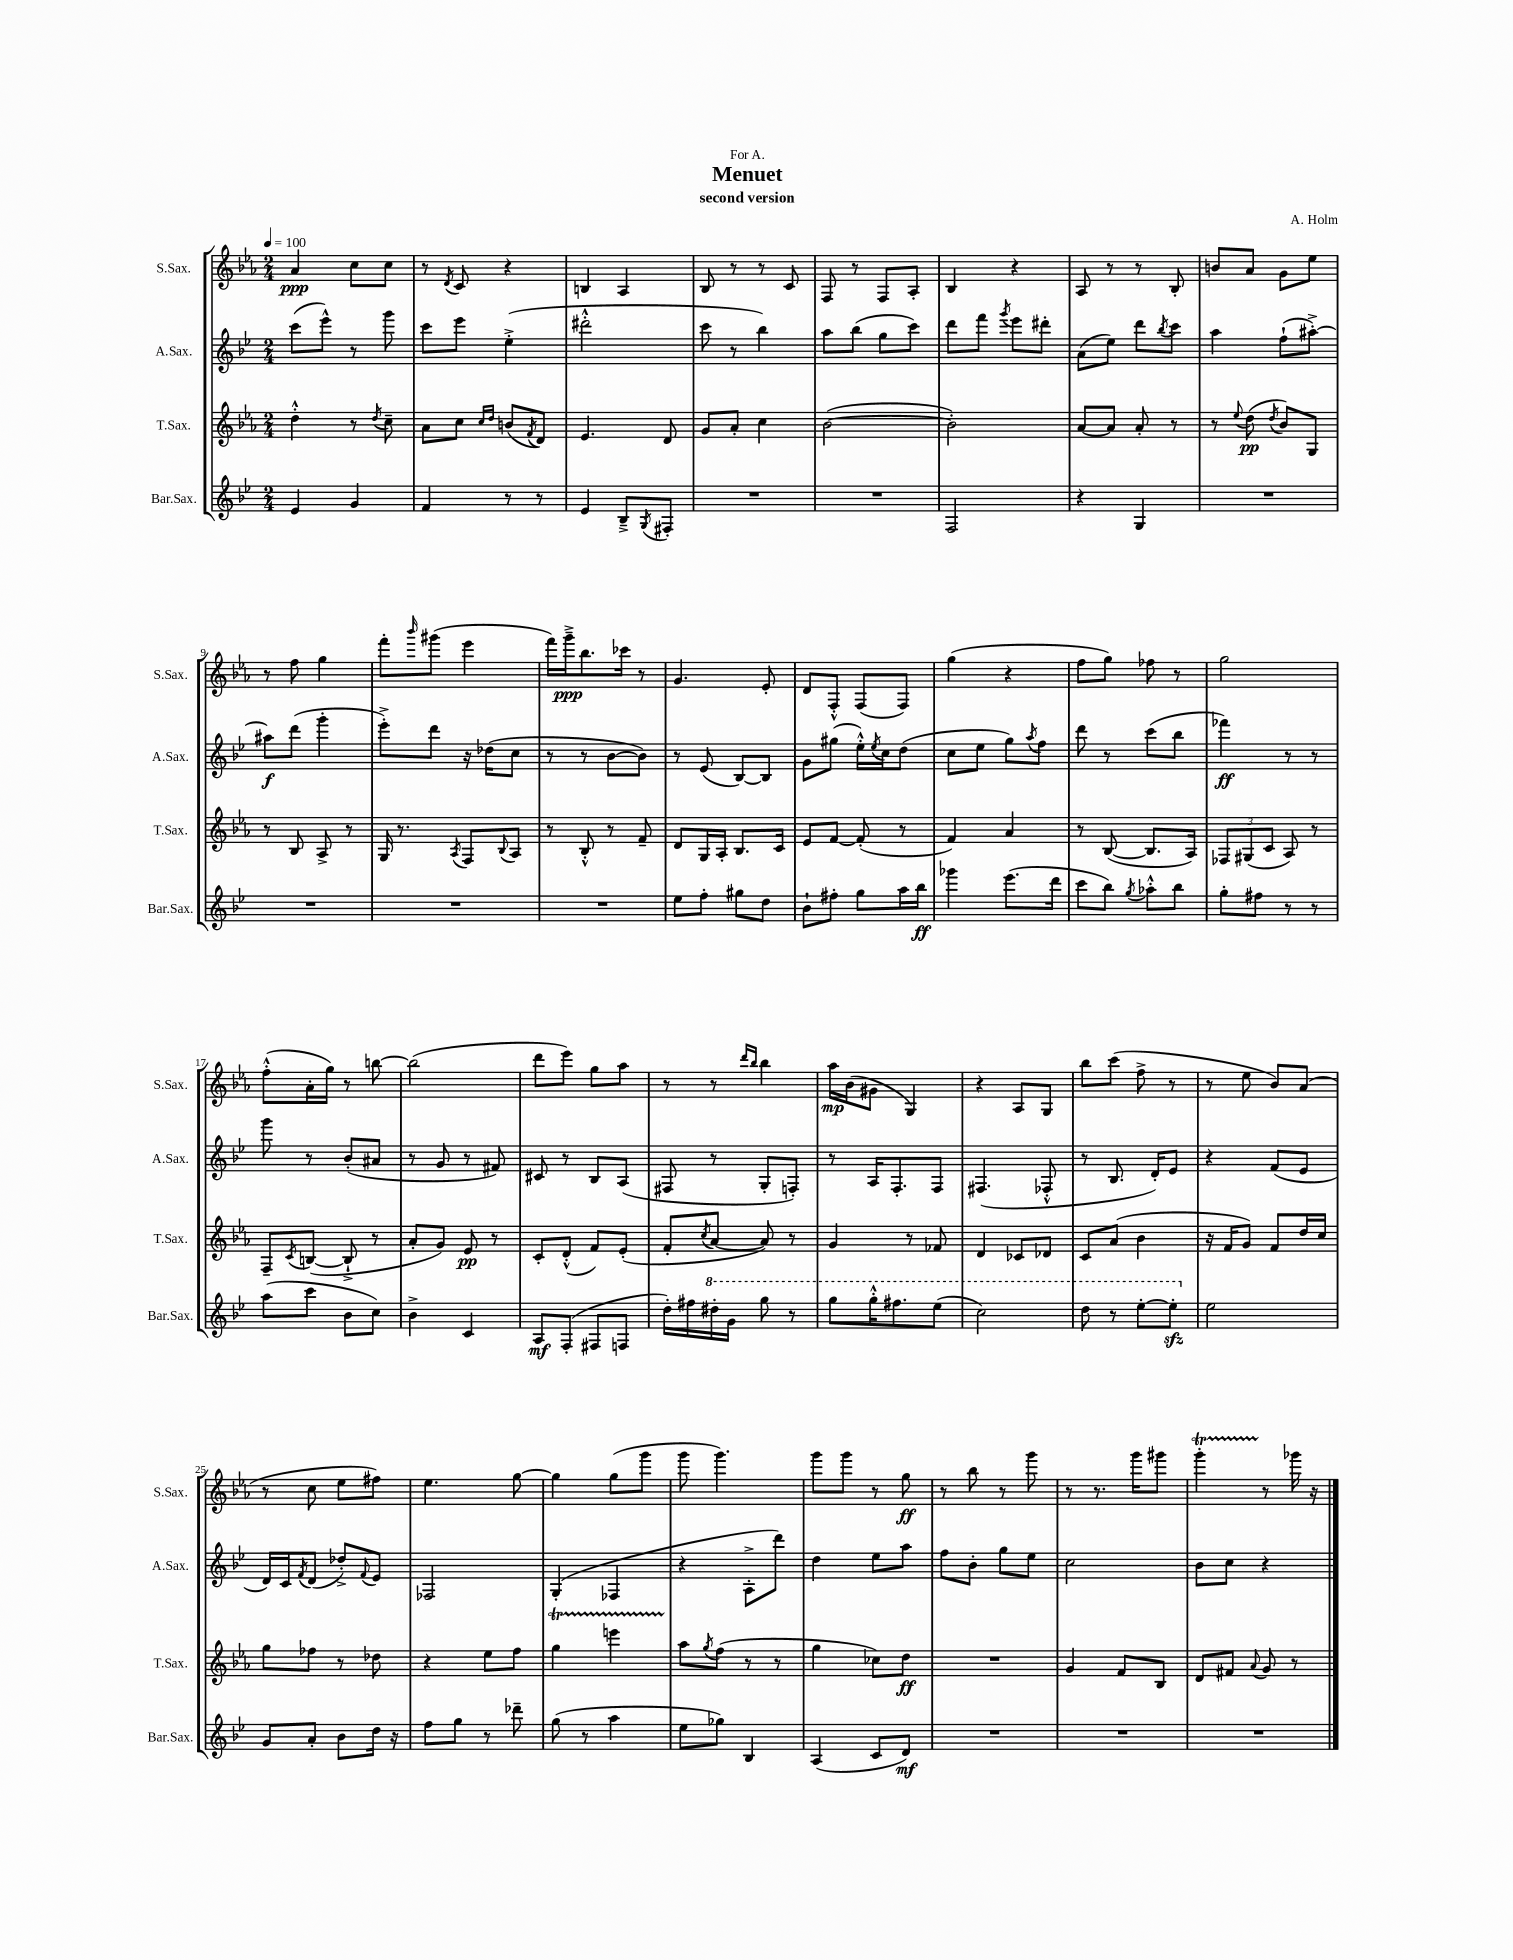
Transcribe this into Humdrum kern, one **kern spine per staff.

**kern	**kern	**kern	**kern
*staff4	*staff3	*staff2	*staff1
*clefG2	*clefG2	*clefG2	*clefG2
*k[b-e-]	*k[b-e-a-]	*k[b-e-]	*k[b-e-a-]
*M2/4	*M2/4	*M2/4	*M2/4
*MM100	*MM100	*MM100	*MM100
4e-/	4dd'^^\	(8ccc\L	4a-/
.	.	8eee-^^\J)	.
4g/	8r	8r	8cc\L
.	8qdd/	.	.
.	8cc~\	8ggg\	8cc\J
=	=	=	=
4f/	8a-\L	8ccc\L	8r
.	.	.	8qd/
.	8cc\J	8eee-\J	8c/
.	16qqcc/LL	.	.
.	16qqdd/JJ	.	.
8r	(8b/L	(4ee-'^\	4r
.	8qf/	.	.
8r	8d/J)	.	.
=	=	=	=
4e-/	4.e-/	2ddd#'^^\	4B/
8B-~^/L	.	.	4A-/
8qG/	.	.	.
8F#'/J	8d/	.	.
=	=	=	=
2r	8g/L	8ccc\	8B-/
.	8a-'/J	8r	8r
.	4cc\	4bb-\)	8r
.	.	.	8c/
=	=	=	=
2r	([2b-\	8aa\L	8F/
.	.	(8bb-\J	8r
.	.	8gg\L	8F/L
.	.	8ccc\J)	8A-'/J
=	=	=	=
2F/	2b-'\])	8ddd\L	4B-/
.	.	8fff\J	.
.	.	8qggg/	.
.	.	8eee-\L	4r
.	.	8ddd#'\J	.
=	=	=	=
4r	[8a-/L	(8a\L	8A-/
.	8a-/]J	8ee-\J)	8r
4G/	8a-'/	8ddd\L	8r
.	.	8qbb-/	.
.	8r	8ccc\J	8B-'/
=	=	=	=
2r	8r	4aa\	8b/L
.	8qqee-/	.	.
.	(8dd\	.	8a-/J
.	8qdd/	.	.
.	8b-/L)	(8ff`\L	8g\L
.	8G/J	[8aa#'^\J)	8ee-\J
=	=	=	=
2r	8r	8aa#\]L	8r
.	8B-/	(8ddd\J	8ff\
.	8A-^/	4ggg'\	4gg\
.	8r	.	.
=	=	=	=
2r	16G/	8eee-'^\L)	8fff'\L
.	8.r	.	.
.	.	.	16qqbbb-/
.	.	8ddd\J	(8ggg#\J
.	8qA-/	.	.
.	8F/L	16r	4eee-\
.	.	(16dd-\LK	.
.	8qqB-/	.	.
.	8A-/J	8cc\J	.
=	=	=	=
2r	8r	8r	16fff\LL)
.	.	.	16ggg~^\J
.	8B-'^^/	8r	8.bb-\
.	8r	[8b-\L	.
.	.	.	16ccc-\Jk
.	8f~/	8b-\]J)	8r
=	=	=	=
8ee-\L	8d/L	8r	4.g/
8ff'\J	16G/L	(8e-/	.
.	16A-'/JJ	.	.
8gg#\L	8.B-/L	[8B-/L)	.
8dd\J	.	8B-/]J	8e-'/
.	16c/Jk	.	.
=	=	=	=
8b-`\L	8e-/L	8g\L	8d/L
8ff#'\J	[8f/J	(8gg#\J	8F'^^/J
8gg\L	(8f'/]	16ee-'^^\LL)	(8F/L
.	.	8qee-/	.
.	.	16cc\J	.
16aa\L	8r	(8dd\J	8F/J)
16bb-\JJ	.	.	.
=	=	=	=
4ggg-\	4f/)	8cc\L	(4gg\
.	.	8ee-\J	.
(8.eee-\L	4a-/	8gg\L)	4r
.	.	8qaa/	.
.	.	8ff\J	.
16ddd\Jk	.	.	.
=	=	=	=
8ccc\L	8r	8ddd\	8ff\L
8bb-\J)	([8B-/	8r	8gg\J)
8qgg/	.	.	.
8aa-'^^\L	8.B-/]L	(8ccc\L	8ff-\
8bb-\J	.	8bb-\J	8r
.	16A-/Jk)	.	.
=	=	=	=
8gg'\L	12F-/L	4fff-\)	2gg\
.	(12G#/	.	.
8ff#\J	.	.	.
.	12c/J	.	.
8r	8A-/)	8r	.
8r	8r	8r	.
=	=	=	=
(8aa\L	8F~/L	8ggg\	(8ff'^^\L
.	8qc/	.	.
8ccc\J	([8B/J	8r	16a-'\L
.	.	.	16gg\JJ)
8b-\L	8B`^/]	(8b-'/L	8r
8cc\J)	8r	8a#/J	[8bb\
=	=	=	=
4b-^\	8a-'/L	8r	(2bb\]
.	8g/J)	8g/	.
4c/	8e-/	8r	.
.	8r	8f#/)	.
=	=	=	=
8A/L	8c'/L	8c#/	8ddd\L
(8F'/J	(8d'^^/J	8r	8eee-\J)
8F#/L	8f/L)	8B-/L	8gg\L
8F/J	(8e-'/J	(8A/J	8aa-\J
=	=	=	=
16dd'\LL)	8f'/L	8F#/	8r
16ff#\	.	.	.
.	8qcc/	.	.
16ddd#'\	[8a-/J	8r	8r
16gg\JJ	.	.	.
.	.	.	16qqddd/LL
.	.	.	16qqbb-/JJ
8ggg\	8a-/])	8G'/L	4bb-\
8r	8r	8F'/J)	.
=	=	=	=
8ggg\L	4g/	8r	16aa-\LL
.	.	.	(16b-\J
16ggg'^^\K	.	16A/LK	8g#\J
8.fff#\	.	8.F'/	.
.	8r	.	4G/)
(8eee-\J	8f-/	8F/J	.
=	=	=	=
2ccc\)	4d/	(4.F#/	4r
.	8c-/L	.	8A-/L
.	8d-/J	8F-'^^/	8G/J
=	=	=	=
8ddd\	8c/L	8r	8bb-\L
8r	(8a-/J	8.B-/	(8ccc\J
[8eee-'\L	4b-\	.	8ff^\
.	.	16d'/LK)	.
8eee-'\]J	.	8e-/J	8r
=	=	=	=
2ee-\	16r	4r	8r
.	16f/LK	.	.
.	8g/J)	.	8ee-\
.	8f/L	(8f/L	8b-/L)
.	16dd/L	8e-/J	(8a-/J
.	16cc/JJ	.	.
=	=	=	=
8g/L	8gg\L	16d/LL)	8r
.	.	16c/J	.
.	.	8qf/	.
8a'/J	8ff-\J	(8d/J	8cc\
8b-\L	8r	8dd-'^/L)	8ee-\L
.	.	8qqf/	.
16dd\Jk	8dd-\	8e-/J	8ff#\J)
16r	.	.	.
=	=	=	=
8ff\L	4r	2F-/	4.ee-\
8gg\J	.	.	.
8r	8ee-\L	.	.
8ddd-~\	8ff\J	.	[8gg\
=	=	=	=
(8gg\	4gg\	(4G'/	4gg\]
8r	.	.	.
4aa\	4eee\	4F-/	(8gg\L
.	.	.	8ggg\J
=	=	=	=
8ee-\L	8aa-\L	4r	8ggg\
.	8qgg/	.	.
8gg-\J)	(8ff\J	.	4.ggg\)
4B-/	8r	8A'^\L	.
.	8r	8ddd\J)	.
=	=	=	=
(4A/	4gg\	4dd\	8ggg\L
.	.	.	8ggg\J
8c/L	8cc-\L)	8ee-\L	8r
8d/J)	8dd\J	8aa\J	8gg\
=	=	=	=
2r	2r	8ff\L	8r
.	.	8b-'\J	8bb-\
.	.	8gg\L	8r
.	.	8ee-\J	8ggg\
=	=	=	=
2r	4g/	2cc\	8r
.	.	.	8.r
.	8f/L	.	.
.	.	.	16ggg\LK
.	8B-/J	.	8ggg#\J
=	=	=	=
2r	8d/L	8b-\L	4ggg'\
.	8f#/J	8cc\J	.
.	8qqa-/	.	.
.	8g/	4r	8r
.	8r	.	16ggg-\
.	.	.	16r
==	==	==	==
*-	*-	*-	*-
